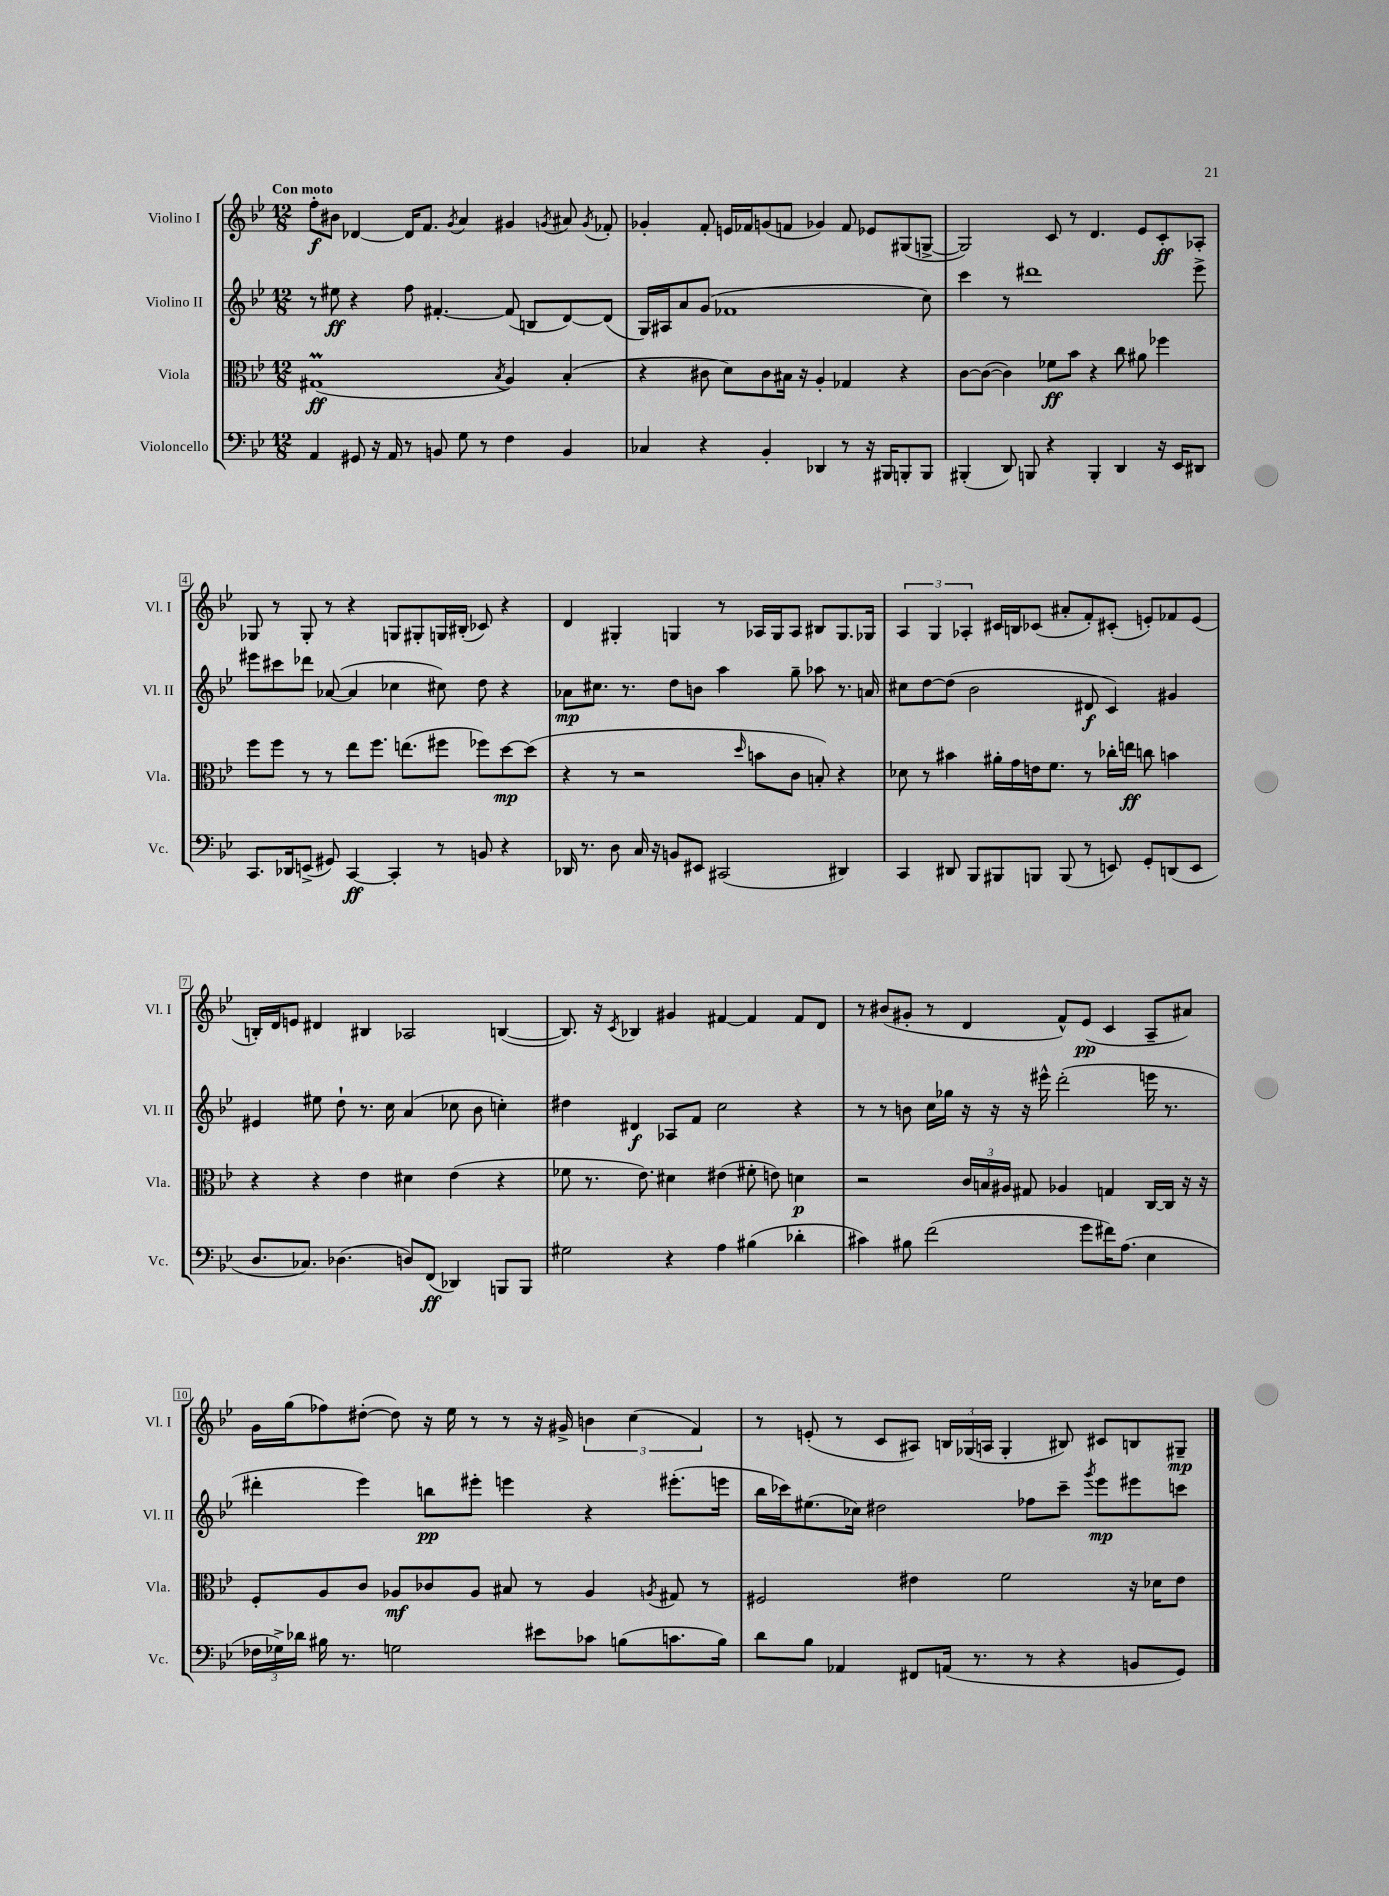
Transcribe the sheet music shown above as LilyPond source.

<<
\new StaffGroup <<
\new Staff = "s0" \with { instrumentName = "Violino I" shortInstrumentName = "Vl. I" } {
    \clef treble \key bes \major \numericTimeSignature \time 12/8 \tempo "Con moto"
    \autoBeamOff f''8[-.\f bis'8] des'4~ des'16[ f'8.] \acciaccatura { g'8 } a'4 gis'4 \acciaccatura { g'8 } ais'8 \acciaccatura { g'8 } fes'8-. |
    ges'4-. f'8-. e'16[ fes'16 g'8( f'8] ges'4) f'8 ees'8[ gis8( g8]~-> |
    g2) c'8 r8 d'4. ees'8[ c'8-.\ff aes8]-. |
    ges8 r8 ges8-. r8 r4 g8[ gis8-. g16 bis16]-.( ces'8) r4 |
    d'4 gis4-. g4 r8 aes16[ g16 aes8] bis8[ g8. ges16] |
    \tuplet 3/2 { a4 g4 aes4-. } cis'16[ b16 ces'8]( ais'8[-. f'8-.) cis'8]-.( e'8[-.) fes'8 e'8]( |
    b16[-.) d'16 e'8] dis'4 bis4 aes2 b4~( |
    b8.) r16 \acciaccatura { c'8 } bes4 gis'4 fis'4~ fis'4 fis'8[ d'8] |
    r8 bis'8[( gis'8]-. r8 d'4 f'8[-^) ees'8]\pp( c'4 a8[-- ais'8]) |
    g'16[ g''16( fes''8) dis''8]~-.( dis''8) r16 ees''16 r8 r8 r16 gis'16-> \tuplet 3/2 { b'4 c''4( f'4) } |
    r8 e'8-.( r8 c'8[ ais8]) \tuplet 3/2 { b16[ ges16( a16] } ges4-. bis8) cis'8[ b8 gis8]--\mp \bar "|." |
}
\new Staff = "s1" \with { instrumentName = "Violino II" shortInstrumentName = "Vl. II" } {
    \clef treble \key bes \major \numericTimeSignature \time 12/8
    \autoBeamOff r8 eis''8\ff r4 f''8 fis'4.~-. fis'8( b8[ d'8~) d'8]( |
    g16[) ais16 a'8 g'8]( fes'1 c''8) |
    c'''4 r8 dis'''1 ees'''8-> |
    eis'''8[ cis'''8 des'''8] aes'8~( aes'4 ces''4 cis''8) d''8 r4 |
    aes'8[\mp cis''8.] r8. d''8[ b'8] a''4 g''8-- aes''8 r8. a'16 |
    cis''8[ d''8~ d''8]( bes'2 dis'8\f c'4) gis'4 |
    eis'4 eis''8 d''8-! r8. c''16 a'4( ces''8 bes'8 c''4-.) |
    dis''4 dis'4\f aes8[ f'8] c''2 r4 |
    r8 r8 b'8 c''16[ ges''16] r16 r16 r16 eis'''16-^ d'''2-.( e'''16 r8. |
    dis'''4-. ees'''4) b''8[\pp eis'''8]-. e'''4 r4 eis'''8.[-.( e'''16] |
    bes''16[ ces'''16) eis''8.( ces''16]) dis''2 fes''8[ ces'''8]-- \acciaccatura { g'''8 } ees'''8[\mp eis'''8 c'''8] \bar "|." |
}
\new Staff = "s2" \with { instrumentName = "Viola" shortInstrumentName = "Vla." } {
    \clef alto \key bes \major \numericTimeSignature \time 12/8
    \autoBeamOff gis1\prall\ff( \acciaccatura { bes8 } a4) bes4-.( |
    r4 cis'8 d'8[) cis'8 bis16] r16 a4-. ges4 r4 |
    c'8[~ c'8]~( c'4) fes'8[\ff bes'8] r4 c''8 ais'8 fes''4 |
    f''8[ f''8] r8 r8 ees''8[ f''8.] e''8.[( fis''8] fes''8[) d''8~\mp d''8]( |
    r4 r8 r2 \grace { d''16 } b'8[ c'8] b8-.) r4 |
    des'8 r8 bis'4 ais'16[-. g'16 e'16 f'8.] r8 ces''16[-. e''16]\ff c''8 b'4 |
    r4 r4 ees'4 dis'4 ees'4( r4 |
    fes'8 r8. ees'8.) dis'4 eis'4( fis'8-. e'8) d'4\p |
    r2 \tuplet 3/2 { c'16[ b16 ais16] } gis8 aes4 g4 c16[~ c16] r16 r16 |
    f8[-. a8 c'8] aes8[\mf ces'8 aes8] bis8 r8 aes4 \acciaccatura { a8 } gis8 r8 |
    fis2 eis'4 f'2 r16 des'16[ eis'8] \bar "|." |
}
\new Staff = "s3" \with { instrumentName = "Violoncello" shortInstrumentName = "Vc." } {
    \clef bass \key bes \major \numericTimeSignature \time 12/8
    \autoBeamOff a,4 gis,8 r16 a,16 r8 b,8 g8 r8 f4 b,4 |
    ces4 r4 bes,4-. des,4 r8 r16 bis,,16[ b,,8-. b,,8] |
    bis,,4-.( d,8) b,,8 r4 b,,4-. d,4 r16 ees,16[ dis,8] |
    c,8.[ des,16 e,8]->( gis,8) c,4~\ff c,4-. r8 b,8 r4 |
    des,16 r8. d8 c16 r16 b,8[ eis,8] cis,2( dis,4) |
    c,4 dis,8 bes,,8[ bis,,8 b,,8] b,,8( r8 e,8) g,8[-. d,8( e,8] |
    d8.[ ces8.]) des4.( d8[) f,8]\ff( des,4) b,,8[ b,,8] |
    gis2 r4 a4 bis4( des'4-. |
    cis'4) bis8 f'2( g'8[ fis'16) a8.]( ees4 |
    \tuplet 3/2 { fes16[ ges16->) des'16] } bis16 r8. g2 eis'8[ ces'8] b8[( c'8. b16]) |
    d'8[ bes8] aes,4 fis,8[ a,16]( r8. r8 r4 b,8[ g,8]) \bar "|." |
}
>>
>>
\layout { \context { \Score \override BarNumber.stencil = #(make-stencil-boxer 0.1 0.3 ly:text-interface::print) } }
